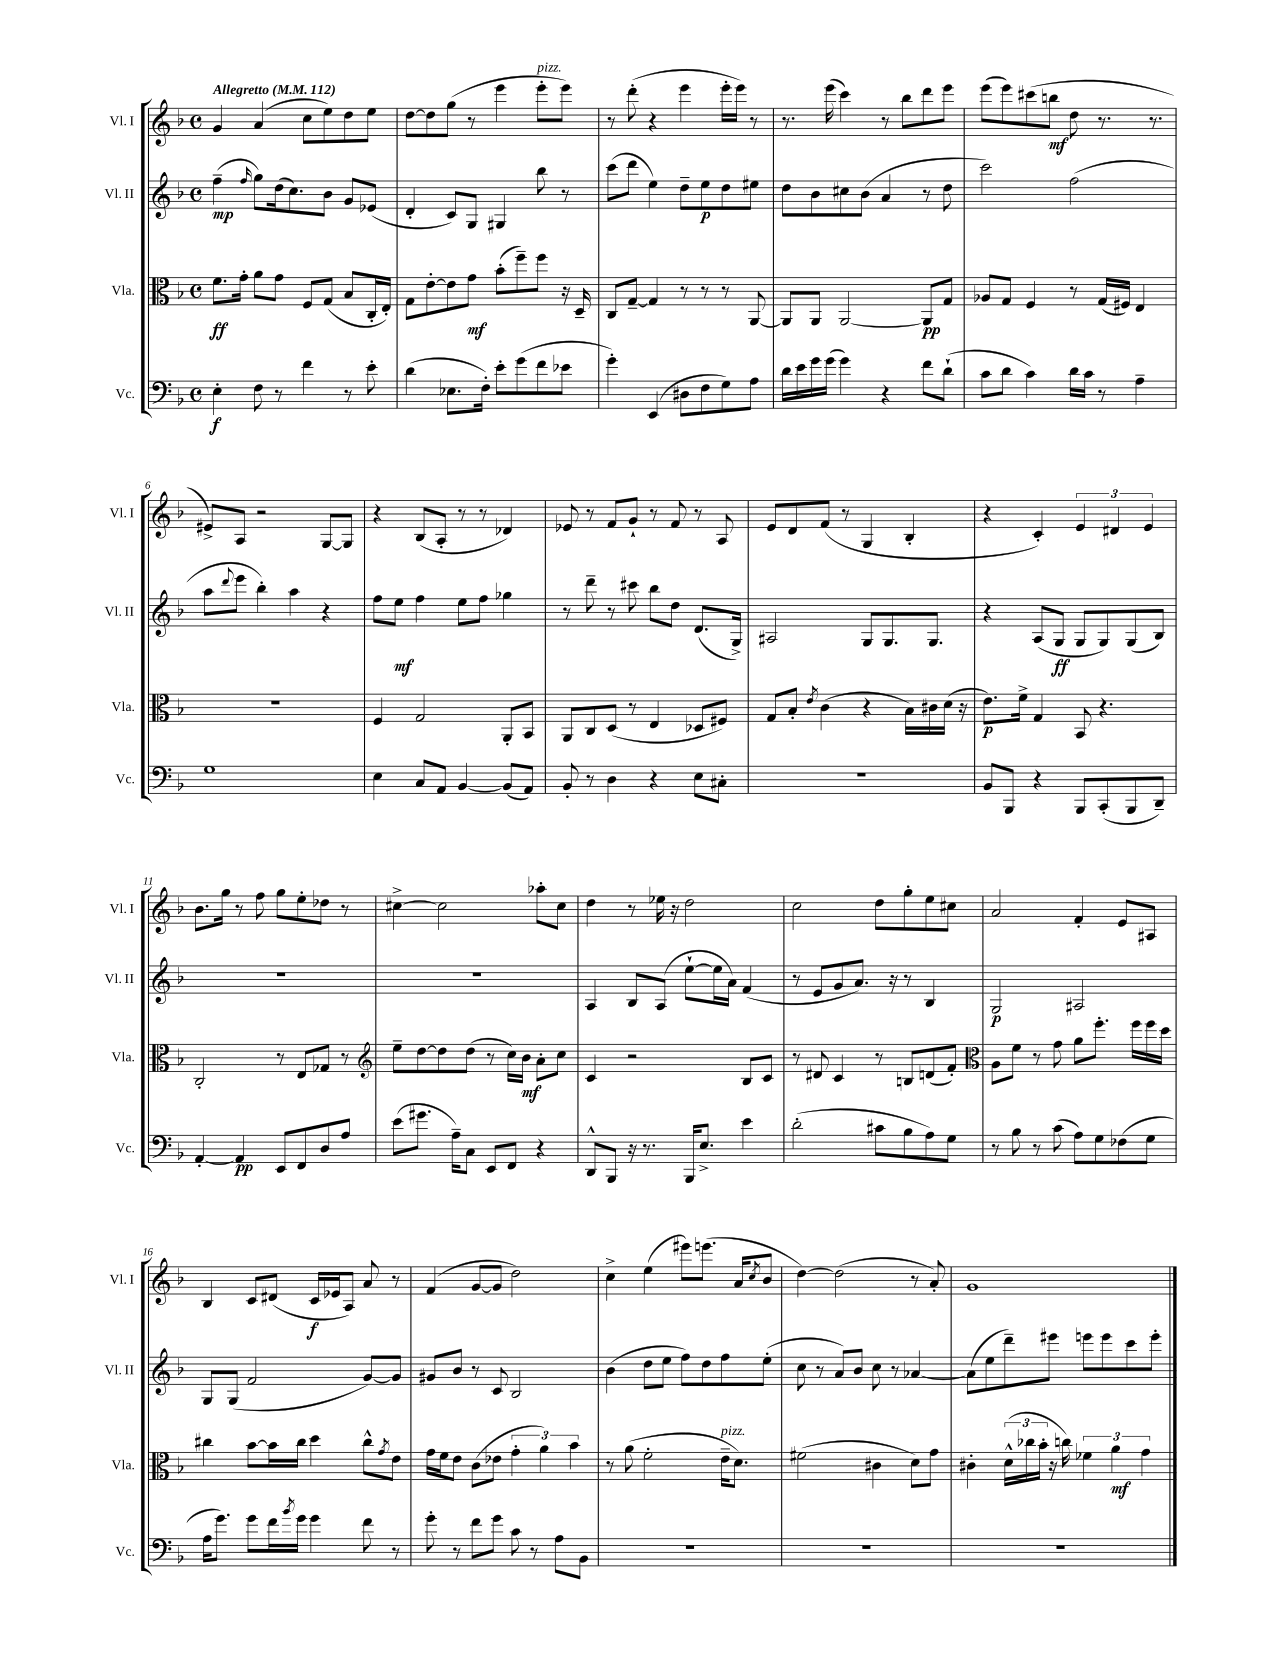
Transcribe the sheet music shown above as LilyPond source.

<<
\new StaffGroup <<
\new Staff = "s0" \with { instrumentName = "Vl. I" shortInstrumentName = "Vl. I" } {
    \clef treble \key f \major \defaultTimeSignature \time 4/4 \tempo "Allegretto" 4 = 112
    g'4 a'4( c''8 e''8) d''8 e''8 |
    d''8~ d''8 g''8( r8 e'''4 e'''8-.^\markup { \italic "pizz." } e'''8) |
    r8 d'''8-.( r4 e'''4 e'''16-. e'''16) r8 |
    r8. e'''16( c'''4) r8 bes''8 d'''8 e'''8 |
    e'''8( e'''8) cis'''8( b''8\mf d''8 r8. r8. |
    eis'8->) a8 r2 g8~ g8 |
    r4 bes8( a8-. r8 r8 des'4) |
    ees'8 r8 f'8 g'8-! r8 f'8 r8 a8 |
    e'8 d'8 f'8( r8 g4 bes4-. |
    r4 c'4-.) \tuplet 3/2 { e'4 dis'4 e'4 } |
    bes'8. g''16 r8 f''8 g''8 e''8-. des''8 r8 |
    cis''4~-> cis''2 aes''8-. cis''8 |
    d''4 r8 ees''16 r16 d''2 |
    c''2 d''8 g''8-. e''8 cis''8 |
    a'2 f'4-. e'8 ais8 |
    bes4 c'8 dis'8( c'16\f ees'16 a8) a'8 r8 |
    f'4( g'8~ g'8 d''2) |
    c''4-> e''4( eis'''8) e'''8.( a'16 \acciaccatura { c''8 } bes'8 |
    d''4~) d''2( r8 a'8-.) |
    g'1 \bar "|." |
}
\new Staff = "s1" \with { instrumentName = "Vl. II" shortInstrumentName = "Vl. II" } {
    \clef treble \key f \major \defaultTimeSignature \time 4/4
    f''4--\mp( \grace { f''16 } g''8) d''16( c''8.) bes'8 g'8 ees'8( |
    d'4-. c'8) g8 gis4 bes''8 r8 |
    c'''8( d'''8 e''4) d''8-- e''8\p d''8 eis''8 |
    d''8 bes'8 cis''8 bes'8( a'4 r8 d''8 |
    c'''2) f''2( |
    a''8 \appoggiatura { d'''8 } e'''8 bes''4-.) a''4 r4 |
    f''8 e''8\mf f''4 e''8 f''8 ges''4 |
    r8 d'''8-- r8 cis'''8 bes''8 d''8 d'8.( g16->) |
    ais2 g8 g8. g8. |
    r4 a8( g8\ff g8 g8) g8( bes8) |
    R1 |
    R1 |
    a4 bes8 a8( e''8~-! e''16 a'16) f'4( |
    r8 e'8 g'8 a'8.) r16 r8 bes4 |
    g2\p ais2 |
    g8 g8( f'2 g'8~) g'8 |
    gis'8 bes'8 r8 c'8 bes2 |
    bes'4( d''8 e''8 f''8) d''8 f''8 e''8-.( |
    c''8 r8 a'8) bes'8 c''8 r8 aes'4~ |
    aes'8( e''8 d'''8--) eis'''8 e'''8 e'''8 c'''8 e'''8-. \bar "|." |
}
\new Staff = "s2" \with { instrumentName = "Vla." shortInstrumentName = "Vla." } {
    \clef alto \key f \major \defaultTimeSignature \time 4/4
    f'8.\ff g'16-. a'8 g'8 f8 g8( bes8 c16-. e16-.) |
    g8 e'8~-. e'8 g'8\mf bes'8-.( f''8--) f''8 r16 d16-- |
    c8 g8~-- g4 r8 r8 r8 a,8~ |
    a,8 a,8 a,2~ a,8\pp g8 |
    aes8 g8 f4 r8 g16( fis16) e4 |
    R1 |
    f4 g2 a,8-. bes,8 |
    a,8 c8 d8( r8 e4 des8 fis8) |
    g8 bes8-. \acciaccatura { e'8 } c'4( r4 bes16) cis'16 d'16( r16 |
    e'8.\p) f'16-> g4 bes,8 r4. |
    c2-. r8 e8 ges8 r8 |
    \clef treble e''8-- d''8~ d''8 d''8( r8 c''16) bes'16\mf a'8-. c''8 |
    c'4 r2 bes8 c'8 |
    r8 dis'8 c'4 r8 b8 d'8( f'8-.) |
    \clef alto a8 f'8 r8 g'8 a'8 f''8.-. f''16 f''16 d''16 |
    cis''4 bes'8~ bes'16 cis''16 d''4 cis''8-^ \acciaccatura { g'8 } e'8 |
    g'16 f'16 e'8 c'8( ees'8 \tuplet 3/2 { g'4-. a'4) bes'4 } |
    r8 a'8( f'2-. e'16--^\markup { \italic "pizz." } d'8.) |
    fis'2( cis'4 d'8) g'8 |
    cis'4-. \tuplet 3/2 { d'16-^( ces''16 bes'16-. } r16 c''16) \tuplet 3/2 { fes'4 a'4\mf g'4 } \bar "|." |
}
\new Staff = "s3" \with { instrumentName = "Vc." shortInstrumentName = "Vc." } {
    \clef bass \key f \major \defaultTimeSignature \time 4/4
    e4-.\f f8 r8 f'4 r8 e'8-. |
    d'4( ees8. f16-.) e'8-. g'8( f'8 ees'8 |
    g'4-.) e,4( dis8 f8 g8) a8 |
    d'16 e'16 g'16 g'16( g'4) r4 f'8 d'8-!( |
    c'8 d'8 c'4) d'16 c'16 r8 a4-- |
    g1 |
    e4 c8 a,8 bes,4~ bes,8( a,8) |
    bes,8-. r8 d4 r4 e8 cis8-. |
    r1 |
    bes,8 bes,,8 r4 bes,,8 c,8-.( bes,,8 d,8--) |
    a,4~-. a,4\pp e,8 f,8 d8 a8 |
    e'8( gis'8. a16--) c8 e,8 f,8 r4 |
    d,8-^ bes,,8 r16 r8. bes,,16 e8.-> e'4 |
    d'2-.( cis'8 bes8 a8) g8 |
    r8 bes8 r8 c'8( a8) g8 fes8( g8 |
    a16 g'8.) g'8 f'16 \acciaccatura { bes'8 } g'16 g'4 f'8 r8 |
    g'8-. r8 f'8 g'8 c'8 r8 a8 bes,8 |
    R1 |
    R1 |
    R1 \bar "|." |
}
>>
>>
